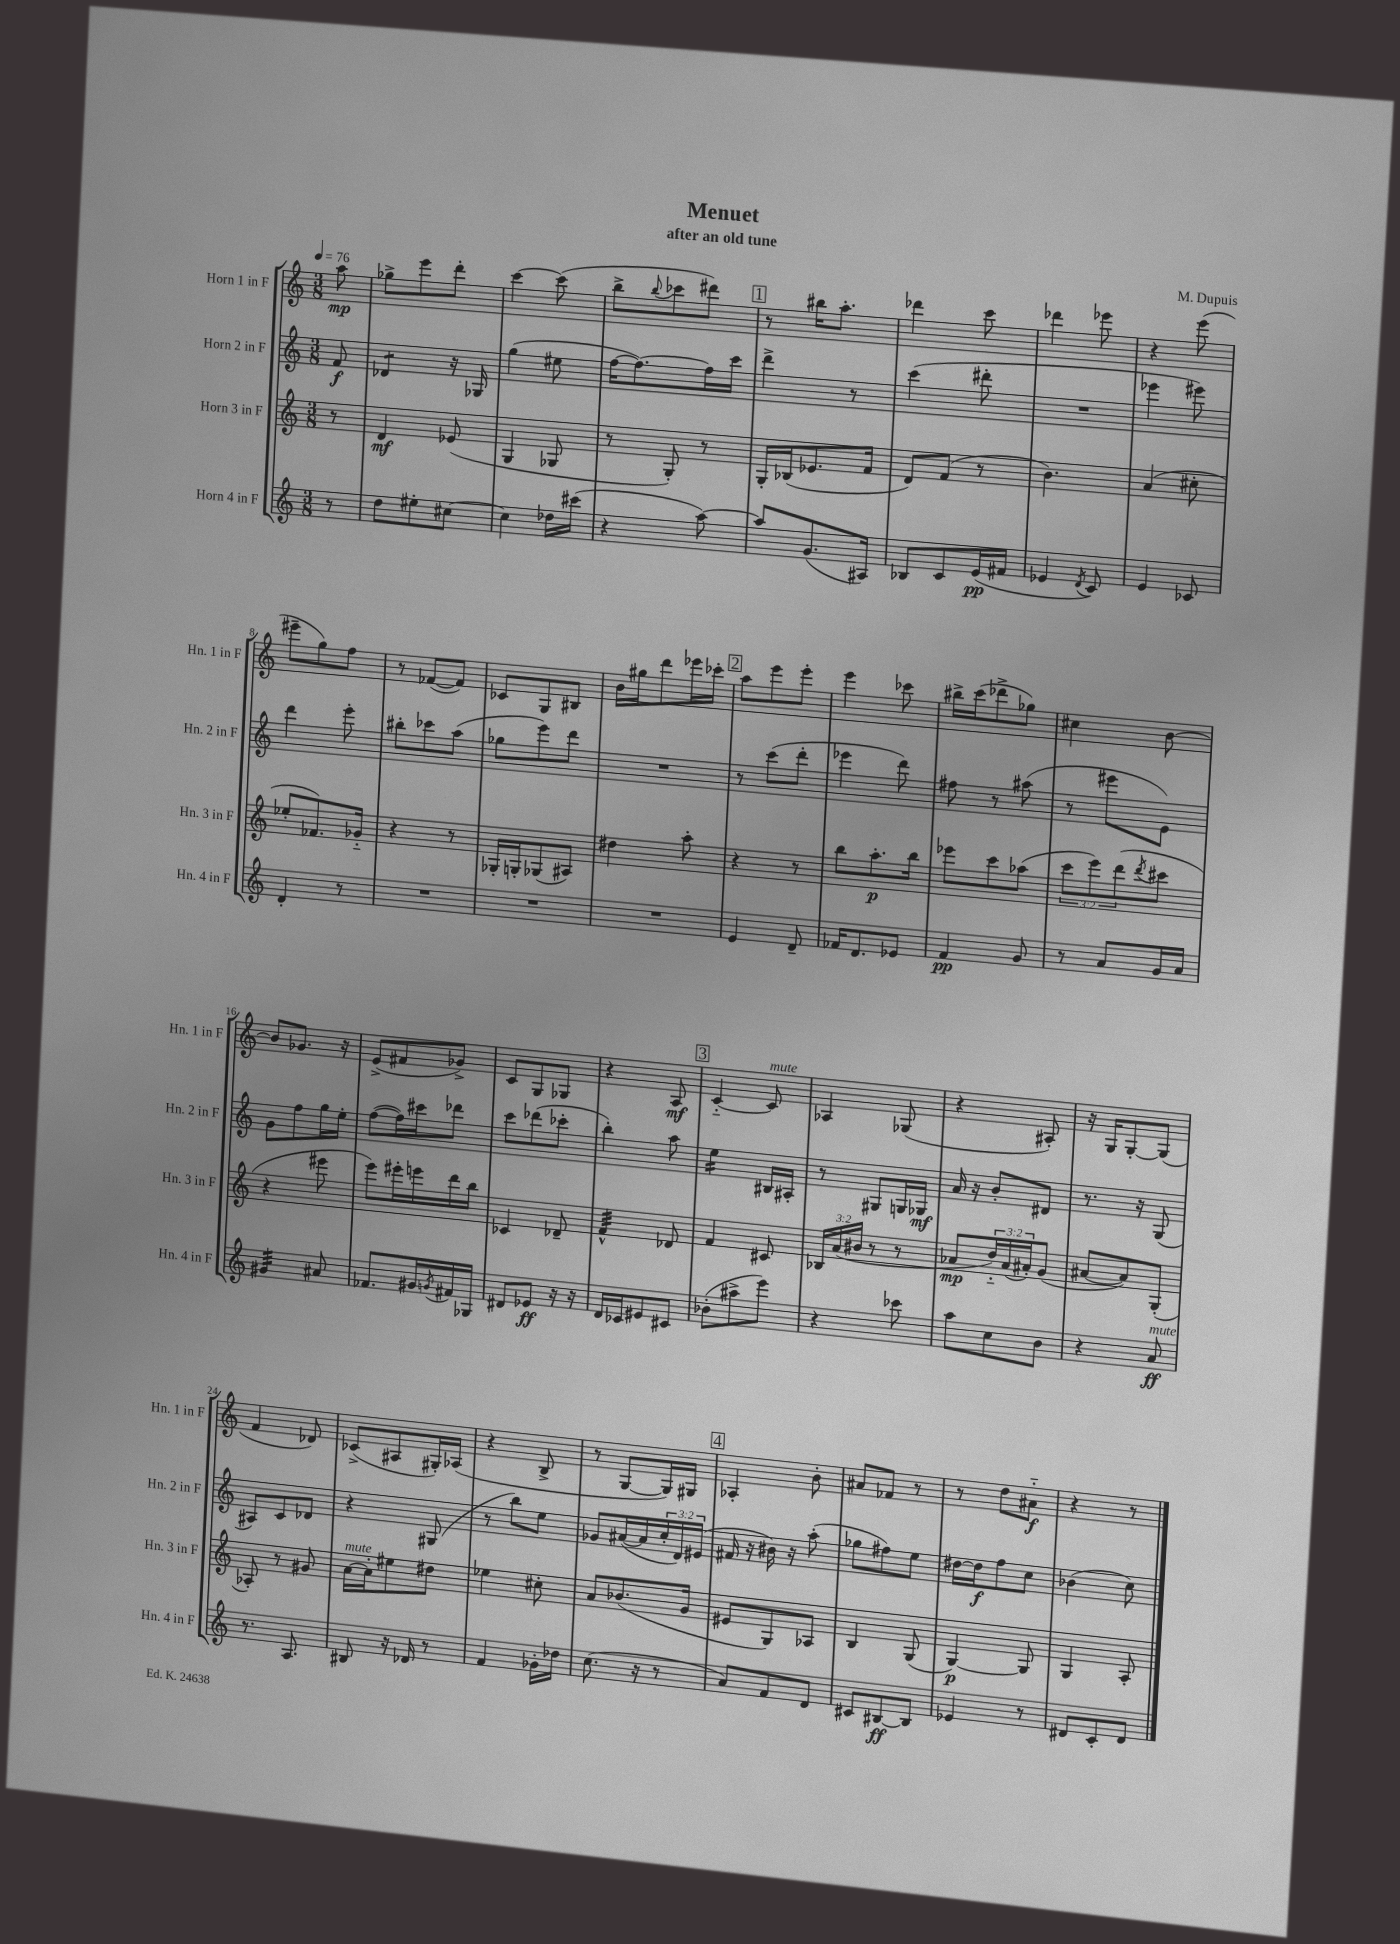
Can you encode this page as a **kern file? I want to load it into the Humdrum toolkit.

**kern	**kern	**kern	**kern
*staff4	*staff3	*staff2	*staff1
*clefG2	*clefG2	*clefG2	*clefG2
*k[]	*k[]	*k[]	*k[]
*M3/8	*M3/8	*M3/8	*M3/8
*MM76	*MM76	*MM76	*MM76
8r	8r	8f	8aa
=	=	=	=
8dd	4d	4d-	8gg-^
8ee#'	.	.	8eee
[8cc#	(8e-	16r	8ddd'
.	.	16G-	.
=	=	=	=
4cc#]	4G	(4gg	[4ccc
16dd-	8G-	8ee#	(8ccc]
(16ccc#	.	.	.
=	=	=	=
4r	8r	[16ff	8bb^
.	.	8.ff_)	.
.	.	.	8qqbb
.	8G')	.	8ccc-
[8aa)	8r	16ff]	8ddd#)
.	.	16ccc	.
=	=	=	=
8aa]	16G'	4ddd^	8r
.	(16B-	.	.
(8.g	8.e-	.	16bb#
.	.	.	8.aa'
.	.	8r	.
16A#)	16f	.	.
=	=	=	=
8B-	8d)	(4ccc	4ddd-
8c	(8f	.	.
(16e	8r	8ddd#'	8ccc
16f#	.	.	.
=	=	=	=
4e-	4.b)	4.r	4ddd-
8qd	.	.	.
8c)	.	.	8eee-
=	=	=	=
4e	(4a	4eee-	4r
8c-	8cc#'	8eee#)	(8eee
=	=	=	=
4d'	8ee-'	4ddd	8eee#~
.	8.f-)	.	8gg)
8r	.	8eee'	8ff
.	16g-'~	.	.
=	=	=	=
4.r	4r	8bb#'	8r
.	.	8ccc-	([8f-
.	8r	(8aa	8f-])
=	=	=	=
4.r	16G-'	8gg-	8c-
.	16G'	.	.
.	(8G-	8eee)	8G
.	8A#)	8ddd	8B#
=	=	=	=
4.r	4dd#	4.r	16b
.	.	.	16gg#
.	.	.	8ddd
.	8aa'	.	16eee-
.	.	.	16ccc-'
=	=	=	=
4e	4r	8r	8aa
.	.	(8ccc	8eee
8d~	8r	8ddd'	8eee'
=	=	=	=
16f-	8bb	4eee-	4eee
8.d	.	.	.
.	8.aa'	.	.
8e-	.	8ddd)	8ccc-
.	16bb	.	.
=	=	=	=
4f	8eee-	8ff#	16bb#^
.	.	.	(16ccc
.	8ccc	8r	8ddd-^
8g	(8aa-	(8aa#	8gg-)
=	=	=	=
8r	12ccc	8r	4cc#
.	12eee)	.	.
8a	.	8eee#	.
.	(12ddd	.	.
.	8qddd	.	.
16g	8ccc#	8e)	[8b
16a	.	.	.
=	=	=	=
4g#	4r	8g	8b]
.	.	8ff	8.g-
8a#	8eee#	16gg	.
.	.	16ee'	16r
=	=	=	=
8.f-	8eee)	([8ff	(8e^
.	16eee#'	16ff])	8f#
16g#	16eee	16ccc#	.
8qg	.	.	.
16f#	16ddd	8ddd-	8g-^)
16G-	16bb	.	.
=	=	=	=
8d#	4c-	8ccc	8c
8e-	.	(8ddd-	8G
16r	8d-~	8ccc-'	8G-
16r	.	.	.
=	=	=	=
16d	4f^^	4bb')	4r
16c-	.	.	.
8e#	.	.	.
8c#	8d-	8aa	8A
=	=	=	=
(8b-'	4f	4ee	[4c'~
8aa#^	.	.	.
8eee)	8c#	16B#	8c]
.	.	16A#'	.
=	=	=	=
4r	24B-	8r	4A-
.	(24a	.	.
.	24b#	.	.
.	8r	8G#	.
8ccc-	8r	16G	(8G-
.	.	16G-	.
=	=	=	=
8aa	8a-	16a	4r
.	.	16r	.
8cc	24dd'~)	8b'	.
.	(24a-	.	.
.	24a#')	.	.
8b	(8g	8d#	8A#')
=	=	=	=
4r	[8a#	8.r	16r
.	.	.	16G
.	8a#])	.	[8G'
.	.	16r	.
8a	(8G'	(8G	(8G]
=	=	=	=
8.r	8A-')	8A#)	4f
.	8r	8c	.
8.A	.	.	.
.	8g#	8d-	8d-)
=	=	=	=
8B#	[16a	4r	(8c-^
.	16a']	.	.
16r	8ee#	.	8A#
16d-	.	.	.
8r	8dd#	(8G#	16G#')
.	.	.	(16A-
=	=	=	=
4f	4ee-	8r	4r
.	.	8bb)	.
16g-'	8cc#'	8ee	8B^
16dd-	.	.	.
=	=	=	=
(8.cc	8a	8g-	8r
.	(8.b-	([16a#	[8G
16r	.	16a#]	.
8r	.	24cc'	16G])
.	.	24d)	.
.	16g	.	16G#
.	.	(24e#	.
=	=	=	=
8a)	8e#	16f#	4A-'
.	.	16r	.
8f	8G)	16b#)	.
.	.	16r	.
8d	8A-	(8aa'	8b'
=	=	=	=
8c#	4B	8gg-	8a#
[8B#	.	8ff#)	8f-
8B#]	(8G	8ee	8r
=	=	=	=
4e-	[4G)	[16dd#	8r
.	.	16dd#]	.
.	.	8ff	8dd
8r	8G]	8cc	8a#'~
=	=	=	=
8d#	4G	(4b-	4r
8c'	.	.	.
8d#	8A'	8cc)	8r
==	==	==	==
*-	*-	*-	*-
